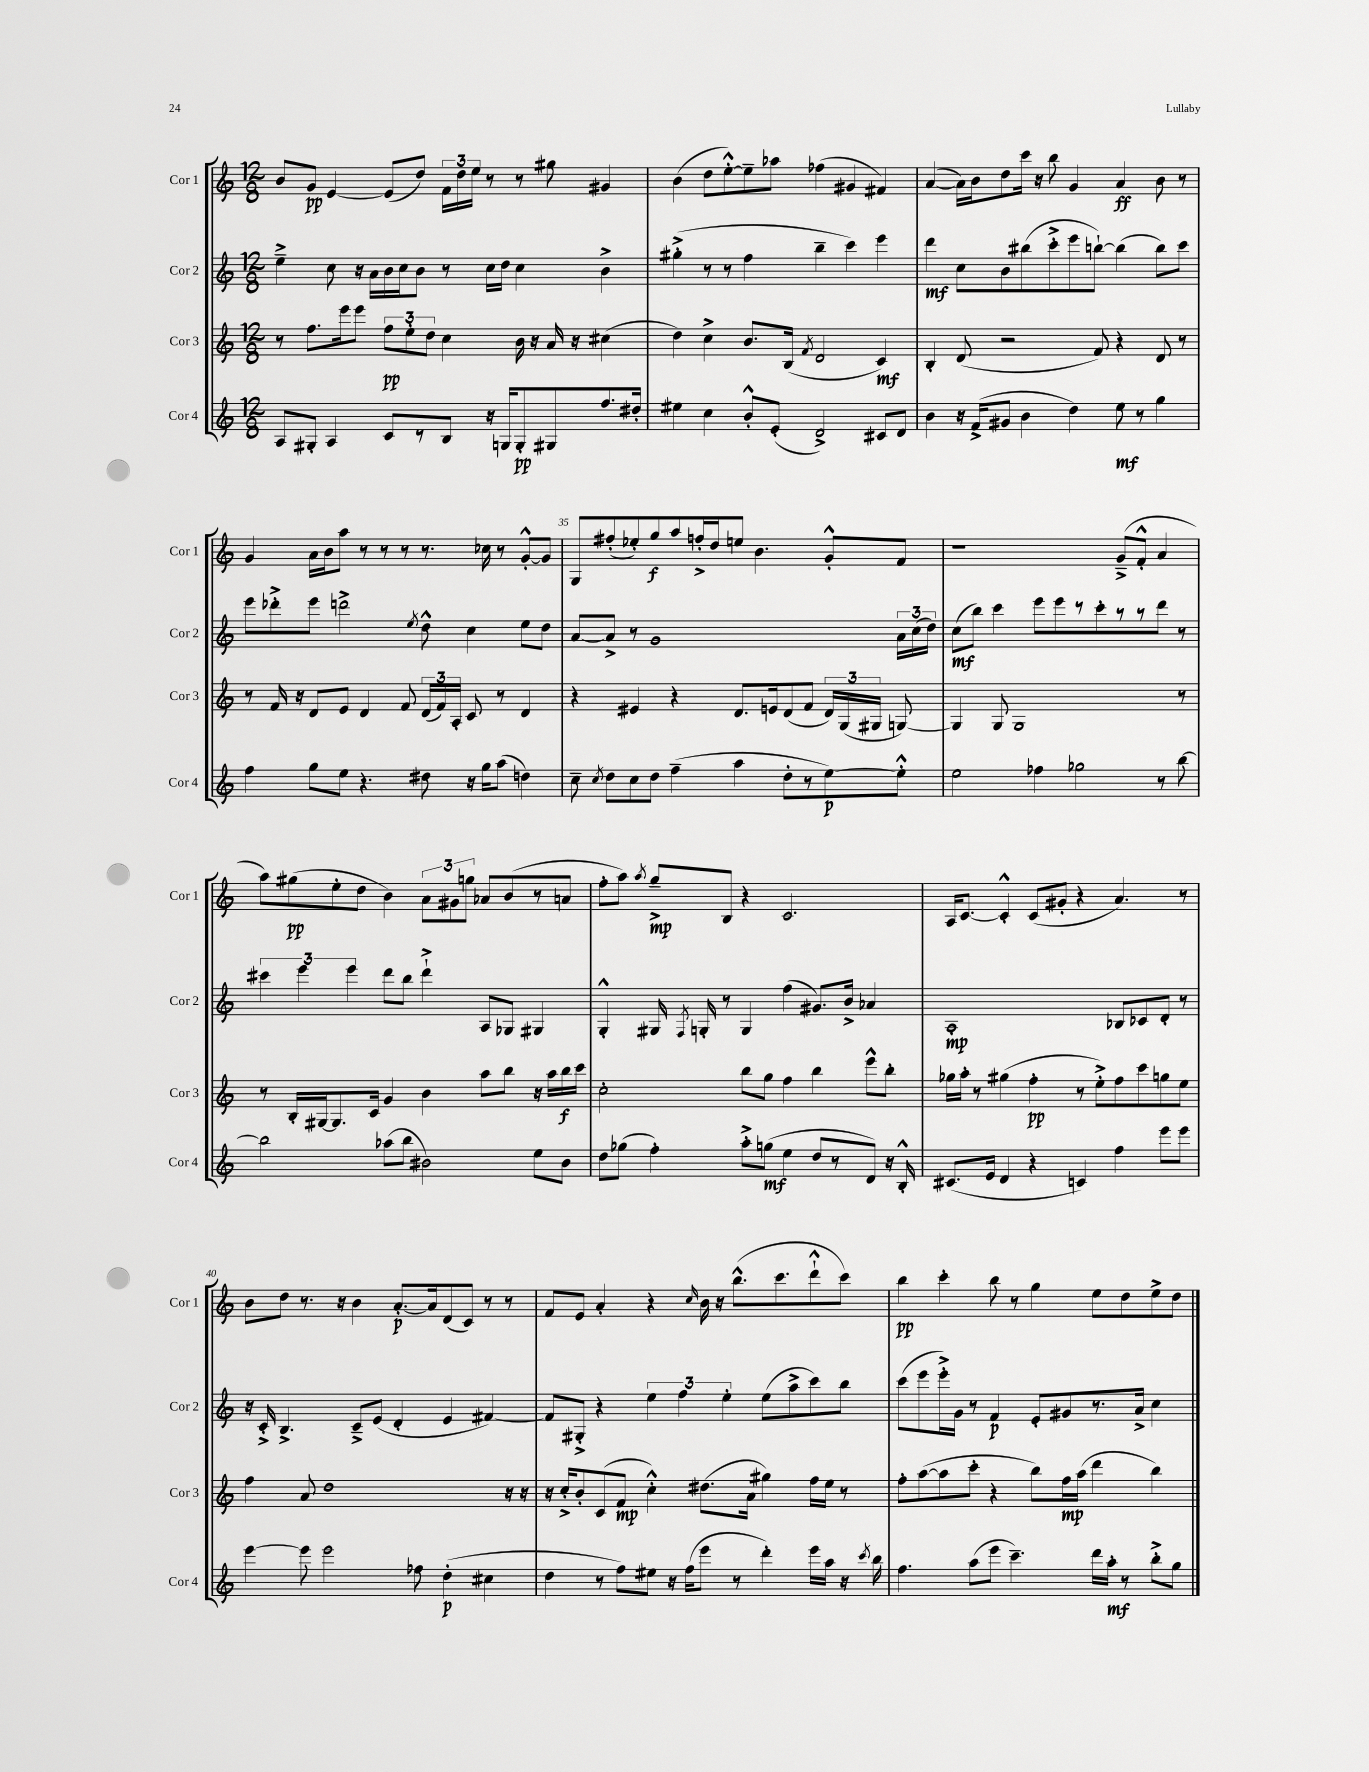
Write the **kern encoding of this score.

**kern	**kern	**kern	**kern
*staff4	*staff3	*staff2	*staff1
*clefG2	*clefG2	*clefG2	*clefG2
*k[]	*k[]	*k[]	*k[]
*M12/8	*M12/8	*M12/8	*M12/8
8A	8r	4ee~^	8b
8G#'	8.ff	.	8g
4A	.	8cc	[4e
.	16eee	.	.
.	8eee	16r	.
.	.	16a	.
8c	12ff	16b	(8e]
.	.	16cc	.
.	12ee'	.	.
8r	.	8b	8dd)
.	12dd	.	.
8B	4cc	8r	24f
.	.	.	24dd
.	.	.	24ee
16r	.	16cc	8r
16G	.	16dd	.
8G'	16b	4cc	8r
.	16r	.	.
8G#	16a	.	8gg#
.	16r	.	.
8.ff	(4cc#	4b^	4g#
16dd#'	.	.	.
=	=	=	=
4ee#	4dd)	(4gg#'^	(4b
4cc	4cc^	8r	8dd
.	.	8r	[8ee'^^)
8b'^^	8.b	4ff	8ee~]
(8e'	.	.	8aa-
.	(16B	.	.
.	8qf	.	.
2d^)	2d	4bb~	(4ff-
.	.	4ccc)	4g#
8c#	4c)	4eee	4f#)
8d	.	.	.
=	=	=	=
4b	4B'	4ddd	([4a
16r	(8d	8cc	16a])
(16f^	.	.	16b
8g#	2r	8b	8dd
4b	.	(8bb#	16ccc
.	.	.	16r
.	.	8ccc'^	8bb
4dd)	.	8eee	4g
.	8f)	[8bb`)	.
8ee	4r	(4bb]	4a
8r	.	.	.
4gg	8d	8bb)	8b
.	8r	8ccc	8r
=	=	=	=
4ff	8r	8eee	4g
.	16f	8ddd-'^	.
.	16r	.	.
8gg	8d	8eee	16a
.	.	.	16b
8ee	8e	2ddd^	8aa
4.r	4d	.	8r
.	.	.	8r
.	8f	.	8r
.	.	8qee	.
8dd#	(24d	8dd^^	8.r
.	24f)	.	.
.	24A'	.	.
16r	8c	4cc	.
16gg	.	.	16cc-
(8aa	8r	.	8r
4dd)	4d	8ee	[8g'^^
.	.	8dd	8g]
=	=	=	=
8cc~	4r	[8a	8G
8qcc	.	.	.
8dd	.	8a^]	(8ff#'
8cc	4e#	8r	8ee-')
8dd	.	1g	8gg
(4ff~	4r	.	8aa
.	.	.	16ff'^
.	.	.	16dd
4aa	8.d	.	8ee
.	.	.	4.b
.	16e	.	.
8dd'	(8d	.	.
8r	8f	.	.
[8ee)	24d)	.	8g'^^
.	(24G	.	.
.	24G#	.	.
8ee'^^]	[8G)	24a	8f
.	.	(24cc	.
.	.	24dd)	.
=	=	=	=
2ee	4G]	(8cc	1r
.	.	8bb)	.
.	8G	4ccc	.
.	1G	.	.
4ff-	.	8eee	.
.	.	8eee	.
2gg-	.	8r	.
.	.	8ccc'	.
.	.	8r	(8g~^
.	.	8r	8f'^^
8r	.	8ddd	4a
[8bb	8r	8r	.
=	=	=	=
2bb]	8r	6ccc#	8aa)
.	16B'	.	(8gg#
.	.	6eee	.
.	[16G#	.	.
.	8.G#]	.	8ee'
.	.	6eee	.
.	.	.	8dd
.	16c	.	.
(8aa-	4g	8ddd	4b)
8bb	.	8bb	.
2b#)	4b	4ddd`^	12a
.	.	.	12g#
.	.	.	12gg
.	8aa	8A	8a-
.	8bb	8G-	(8b
8ee	16r	4G#	8r
.	16aa	.	.
8b#	16bb	.	8a
.	16ccc	.	.
=	=	=	=
8dd	2cc'	4G'^^	8ff'
(8gg-	.	.	8aa)
.	.	.	8qaa
4ff')	.	16G#	8gg~^
.	.	8qF	.
.	.	16G'	.
.	.	8r	8B
8aa'^	8bb	4G	4r
(8gg	8gg	.	.
4ee	4ff	(4ff	2.c
8dd	4bb	8.g#)	.
8r	.	.	.
.	.	16b^	.
8d)	8eee^^	4a-	.
16r	8bb'	.	.
16B'^^	.	.	.
=	=	=	=
(8.c#	16gg-	1A'	16A
.	16aa'	.	[8.c
.	8r	.	.
16e	.	.	.
4d	(4gg#	.	4c'^^]
4r	4ff'	.	(8c
.	.	.	8g#'
4c)	8r	.	4r
.	8ee'^)	.	.
4ff	8ff	8B-	4.a)
.	8ccc	8c-	.
8eee	8gg	8d'	.
8eee	8ee	8r	8r
=	=	=	=
[4eee	4ff	16r	8b
.	.	16c'^	.
.	.	4.B^	8dd
8eee]	8a	.	8.r
2eee	1dd	.	.
.	.	.	16r
.	.	8c~^	4b
.	.	(8e	.
.	.	4d'	[8.a'
8ff-	.	.	.
.	.	.	16a]
(4dd'	.	4e	(8d
.	.	.	8c)
4cc#	.	[4f#)	8r
.	16r	.	8r
.	16r	.	.
=	=	=	=
4dd	16r	8f#]	8f
.	16cc'^	.	.
.	8b'	8G#'^	8e
8r	(8c	4r	4a'
8ff)	8f	.	.
8ee#	4cc'^^)	6ee	4r
16r	.	.	.
.	.	6ff	.
(16ff	.	.	.
.	.	.	16qqcc
8eee	(8.dd#	.	16b
.	.	.	16r
.	.	6ee'	.
8r	.	.	(8.bb^^
.	16a	.	.
4ddd')	4gg#)	(8ee	.
.	.	.	8.ccc
.	.	8aa^	.
16eee	16ff	8ccc)	8ddd`^^
16aa	16ee	.	.
16r	8r	8bb	8ccc)
8qccc	.	.	.
16bb	.	.	.
=	=	=	=
4.ff	8ff'	(8ccc	4bb
.	([8aa	8eee	.
.	8aa]	16eee'^)	4ccc'
.	.	16g	.
(8aa	8ccc'	8r	.
8eee	4r	4f	8bb
4.ccc~)	.	.	8r
.	8bb)	8e'	4gg
.	16ff	8g#	.
.	(16aa	.	.
16ddd	4ddd	8.r	8ee
16aa'	.	.	.
8r	.	.	8dd
.	.	16a^	.
8bb'^	4bb)	4cc	8ee^
8gg	.	.	8dd
==	==	==	==
*-	*-	*-	*-
